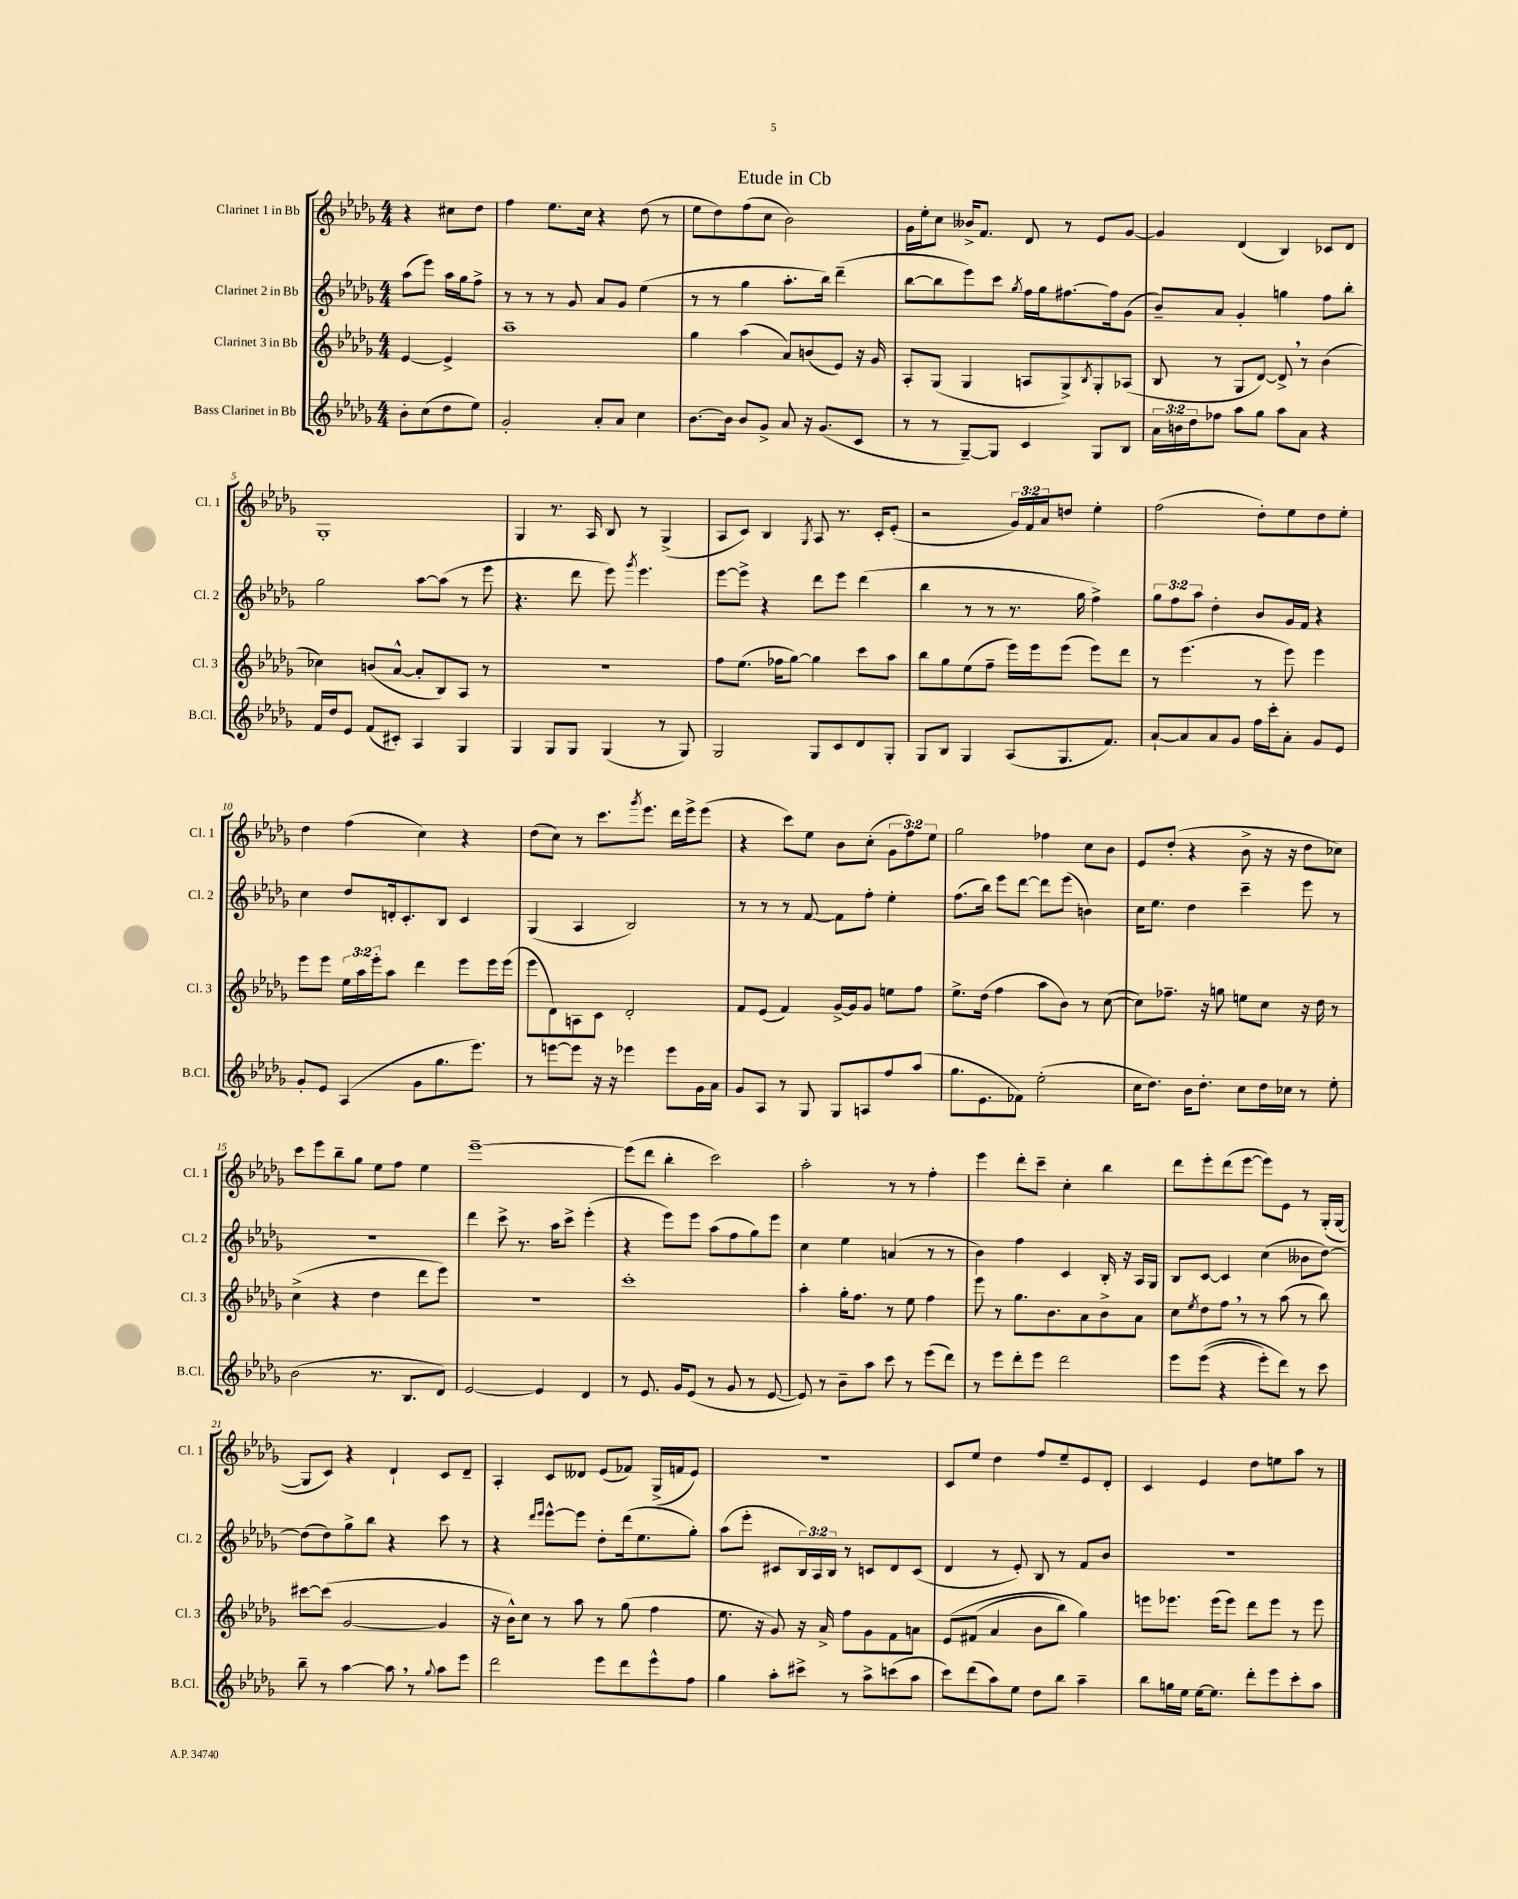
\header { title = "Etude in Cb" }
<<
\new StaffGroup <<
\new Staff = "s0" \with { instrumentName = "Clarinet 1 in Bb" shortInstrumentName = "Cl. 1" } {
    \clef treble \key des \major \numericTimeSignature \time 4/4 \override Staff.TupletNumber.text = #tuplet-number::calc-fraction-text \partial 2
    r4 cis''8 des''8 |
    f''4 ees''8. c''16 r4 des''8( r8 |
    ees''8 des''8) f''8( c''8 bes'2) |
    ges'16 ees''16-. c''8 beses'16-> f'8. des'8 r8 ees'8 ges'8~ |
    ges'4 des'4( bes4) ces'8 des'8 |
    ges1-. |
    ges4 r8. aes16 bes8 r8 ges4->( |
    aes8 c'8) bes4 \acciaccatura { ges8 } aes8 r8. c'16-. ees'8-.( |
    r2 \tuplet 3/2 { ges'16) f'16 aes'16 } d''8 ees''4-. |
    f''2( des''8-.) ees''8 des''8 ees''8-. |
    des''4 f''4( c''4) r4 |
    des''8( c''8) r8 c'''8. \acciaccatura { ges'''8 } ees'''8. des'''16 ees'''16-> ees'''8( |
    r4 c'''8) ees''8 bes'8 c''8-.( \tuplet 3/2 { ges'8 f''8) ees''8 } |
    ges''2 fes''4 c''8 bes'8 |
    ees'8 des''8-.( r4 bes'8-> r16 r16 des''8 ces''8) |
    c'''8 ees'''8 bes''8-- ges''8 ees''8 f''8 ees''4 |
    ees'''1~-- |
    ees'''8( des'''8 bes''4-. c'''2) |
    aes''2-. r8 r8 f''4-. |
    ees'''4 des'''8-. c'''8-- c''4-. bes''4 |
    des'''8 ees'''8-. des'''8( ees'''8~ ees'''8) ees'8 r8 ges16-.( ges16~ |
    ges8 c'8) r4 des'4-! c'8 des'8-- |
    aes4-. c'8 deses'8 ees'8( fes'8) ges16->( f'16 ees'8) |
    R1 |
    c'8 ees''8 des''4 f''8 ees''8-- ees'8 des'8-. |
    c'4 ees'4 des''8 e''8 aes''8 r8 \bar "|." |
}
\new Staff = "s1" \with { instrumentName = "Clarinet 2 in Bb" shortInstrumentName = "Cl. 2" } {
    \clef treble \key des \major \numericTimeSignature \time 4/4 \override Staff.TupletNumber.text = #tuplet-number::calc-fraction-text \partial 2
    aes''8( ees'''8) aes''16 ges''16 f''8-> |
    r8 r8 r8 ges'8 aes'8 ges'8 ees''4( |
    r8 r8 ges''4 aes''8.-. bes''16) des'''4--( |
    bes''8~ bes''8 ees'''8) c'''8 \acciaccatura { ges''8 } f''16 ges''16 fis''8.~ fis''16 ges'8( |
    bes'8--) aes'8 ges'4-. g''4 f''8 bes''8-. |
    ges''2 aes''8~ aes''8( r8 ees'''8 |
    r4. des'''8 ees'''8) \acciaccatura { ges'''8 } ees'''4. |
    ees'''8~ ees'''8-> r4 des'''8 ees'''8 des'''4( |
    bes''4 r8 r8 r8. ges''16 f''4->) |
    \tuplet 3/2 { ges''8 f''8 aes''8 } des''4-. bes'8 ges'16 f'16 r4 |
    c''4 des''8 d'16-. c'8.-. bes8 c'4 |
    ges4( aes4 bes2) |
    r8 r8 r8 f'8~ f'8 f''8-. ees''4-. |
    f''8.( bes''16) ees'''8 des'''8~ des'''8 ees'''8( b'4) |
    c''16 ees''8. des''4 c'''4-- ees'''8 r8 |
    R1 |
    des'''4 c'''8-> r8. aes''16 c'''8-> ees'''4-.( |
    r4 ees'''8) ees'''8 aes''8( f''8 ges''8) ees'''8 |
    c''4 ees''4 a'4( r8 r8 |
    bes'4) f''4 c'4 bes16-. r16 aes16 ges16 |
    bes8 c'8~ c'4 c''4( beses'8 des''8~) |
    des''8( des''8) ges''8-> bes''8 r4 c'''8 r8 |
    r4 \grace { des'''16 ees'''16 } ees'''8~-^ ees'''8 des''8-. des'''16( ees''8. ges''8-.) |
    aes''8( ees'''8-. cis'8 \tuplet 3/2 { bes16) aes16 bes16 } r8 c'8 des'8 c'8( |
    des'4 r8 ees'8-.) bes8 r8 f'8 bes'8 |
    R1 \bar "|." |
}
\new Staff = "s2" \with { instrumentName = "Clarinet 3 in Bb" shortInstrumentName = "Cl. 3" } {
    \clef treble \key des \major \numericTimeSignature \time 4/4 \override Staff.TupletNumber.text = #tuplet-number::calc-fraction-text \partial 2
    ees'4~ ees'4-> |
    aes''1-- |
    ges''4 aes''4( aes'8) b'8( ees'8) r16 ges'16 |
    aes8-. ges8( ges4 a8 ges8->) \acciaccatura { bes8 } ges8-. aes8( |
    bes8 r8 ges8 des'8~) des'8-> \breathe r8 bes'4( |
    ces''4) b'8( aes'8~-^ aes'8-. bes8) aes8 r8 |
    r1 |
    f''8 ees''8.( fes''16 ges''8~) ges''4 c'''8 aes''8 |
    bes''8 ges''8 ees''8( f''8-- ees'''16) ees'''16 ees'''8( ees'''8) des'''8 |
    r8 ees'''4.( r8 ees'''8) ees'''4 |
    ees'''8 ees'''8 \tuplet 3/2 { ees''16 aes''16 ees'''16-. } aes''8 des'''4 ees'''8 ees'''16 ees'''16( |
    ees'''8 des'8) a8 c'8 des'2-. |
    f'8 ees'8( f'4) ges'16~-> ges'16 ges'8 e''8 f''8 |
    ees''8.-> des''16( f''4 aes''8 bes'8) r8 c''8~( |
    c''8) fes''8.-- r16 g''8 e''8 c''8 r16 des''16 r8 |
    c''4->( r4 des''4 des'''8 ees'''8) |
    R1 |
    c'''1-. |
    aes''4-. ges''16-. f''8. r8 ees''8 f''4 |
    ees'''8 r8 ges''8. bes'8. aes'8 bes'8-> aes'8 |
    c''8 \acciaccatura { ees''8 } des''8 f''8 \breathe r8 r8 aes''8( r8 bes''8) |
    cis'''8~ cis'''8( ges'2~ ges'4 |
    r16 bes'16-^) c''8 r8 aes''8 r8 ges''8( f''4 |
    ees''8. r16 ges'8) r16 aes'16-> f''8 ges'8 f'8 a'8 |
    ees'8\( fis'8( aes'4 bes'8 bes''8) ges''4\) |
    e'''8 ees'''8. ees'''16( ees'''8) des'''8 ees'''8 r8 ees'''8 \bar "|." |
}
\new Staff = "s3" \with { instrumentName = "Bass Clarinet in Bb" shortInstrumentName = "B.Cl." } {
    \clef treble \key des \major \numericTimeSignature \time 4/4 \override Staff.TupletNumber.text = #tuplet-number::calc-fraction-text \partial 2
    bes'8-. c''8( des''8 ees''8) |
    ges'2-. aes'8-. aes'8 c''4 |
    bes'8.~ bes'16 bes'8 ges'8-> aes'8 r16 ges'8.( c'8 |
    r8 r8 ges8~--) ges8 c'4 ges8 bes8 |
    \tuplet 3/2 { aes'16 b'16 des''16 } fes''8 aes''8 ges''8 aes''8 aes'8 r4 |
    f'16 des''16 ees'8 f'8( cis'8-.) aes4 ges4 |
    ges4 ges8 ges8 ges4( r8 ges8) |
    ges2 ges8 c'8 des'8 ges8-. |
    ges8 bes8 ges4 aes8( ges8. f'8.) |
    aes'8~-! aes'8 aes'8 ges'8 f''16 c'''16-. aes'8-. ges'8 ees'8 |
    ges'8-. ees'8 aes4( ges'8 ges''8. ees'''8.) |
    r8 e'''8~ e'''8 r16 r16 ees'''4 ees'''8 ges'16 aes'16 |
    ges'8 aes8 r8 ges8 ges8 a8 f''8 aes''8( |
    ges''8. ees'8. fes'8) ees''2-.( |
    c''16 des''8.) bes'16 des''8.-. c''8 des''16 ces''16 r8 ees''8-. |
    bes'2( r8. bes8. des'8) |
    ees'2~ ees'4 des'4 |
    r8 ees'8. ges'16 ees'8( r8 ges'8 r8 ees'8~ |
    ees'8) r8 bes'8-- aes''8 c'''8 r8 ees'''8( des'''8) |
    r8 ees'''8 des'''8-. ees'''8 des'''2 |
    ees'''8 ees'''8(\( r4 ees'''8-.) des'''8\) r8 c'''8 |
    bes''8-- r8 aes''4~ aes''8 \breathe r8 \appoggiatura { ges''8 } aes''8 ees'''8 |
    des'''2 ees'''8 des'''8 ees'''8-^ f''8 |
    ges''4 aes''8-. cis'''8-> r8 aes''8-> c'''8( aes''8 |
    c'''8) des'''8( aes''8) ees''8 des''8 bes''8 aes''4-- |
    bes''8 g''16 ees''16 ees''16~ ees''8. des'''8-. ees'''8 c'''8-. aes''8 \bar "|." |
}
>>
>>
